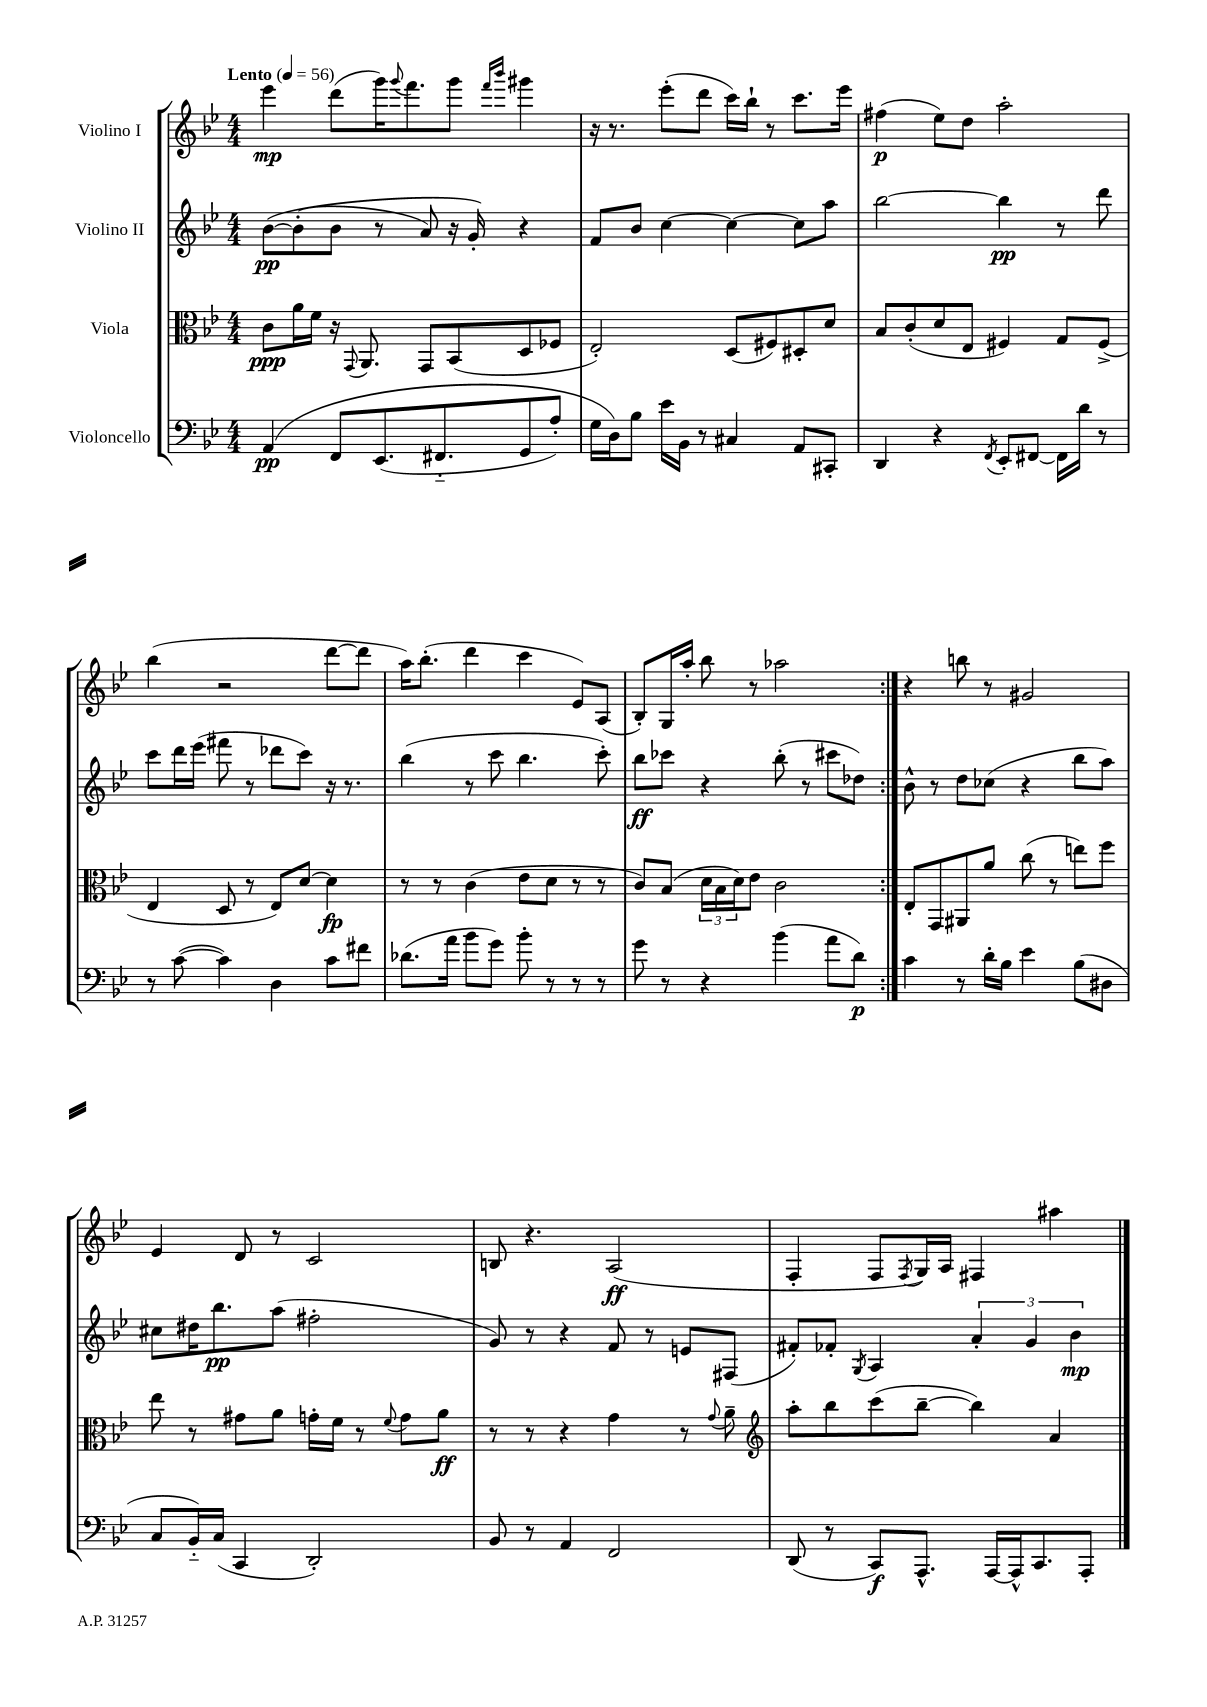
<<
\new StaffGroup <<
\new Staff = "s0" \with { instrumentName = "Violino I" } {
    \clef treble \key bes \major \numericTimeSignature \time 4/4 \tempo "Lento" 4 = 56
    \repeat volta 2 { ees'''4\mp d'''8( g'''16) \appoggiatura { g'''8 } f'''8. g'''8 \grace { f'''16 bes'''16 } gis'''4 |
    r16 r8. ees'''8-.( d'''8 c'''16) bes''16-! r8 c'''8. ees'''16 |
    fis''4\p( ees''8) d''8 a''2-. |
    bes''4( r2 d'''8~ d'''8 |
    a''16) bes''8.-.( d'''4 c'''4 ees'8) a8( |
    bes8-.) g16 a''16-. bes''8 r8 aes''2 | }
    r4 b''8 r8 gis'2 |
    ees'4 d'8 r8 c'2 |
    b8 r4. a2\ff( |
    f4-. f8 \acciaccatura { f8 } g16) a16 fis4 ais''4 \bar "|." |
}
\new Staff = "s1" \with { instrumentName = "Violino II" } {
    \clef treble \key bes \major \numericTimeSignature \time 4/4
    \repeat volta 2 { bes'8~\pp\( bes'8-.( bes'8 r8 a'8) r16 g'16-.\) r4 |
    f'8 bes'8 c''4~ c''4~ c''8 a''8 |
    bes''2~ bes''4\pp r8 d'''8 |
    c'''8 d'''16 ees'''16( fis'''8 r8 des'''8 c'''8) r16 r8. |
    bes''4( r8 c'''8 bes''4. c'''8-.) |
    bes''8\ff ces'''8 r4 bes''8-.( r8 cis'''8 des''8) | }
    bes'8-^ r8 d''8 ces''8( r4 bes''8 a''8) |
    cis''8 dis''16 bes''8.\pp a''8( fis''2-. |
    g'8) r8 r4 f'8 r8 e'8 fis8( |
    fis'8-.) fes'8-. \acciaccatura { g8 } a4 \tuplet 3/2 { a'4-. g'4 bes'4\mp } \bar "|." |
}
\new Staff = "s2" \with { instrumentName = "Viola" } {
    \clef alto \key bes \major \numericTimeSignature \time 4/4
    \repeat volta 2 { c'8\ppp a'16 f'16 r16 \appoggiatura { g,8 } a,8. g,8 bes,8( d8 fes8 |
    ees2-.) d8( fis8) dis8-. d'8 |
    bes8 c'8-.( d'8 ees8 fis4) g8 fis8->( |
    ees4 d8 r8 ees8) d'8~ d'4\fp |
    r8 r8 c'4( ees'8 d'8 r8 r8 |
    c'8) bes8( \tuplet 3/2 { d'16 bes16 d'16) } ees'8 c'2 | }
    ees8-. g,8 ais,8 a'8 c''8( r8 e''8) f''8 |
    ees''8 r8 gis'8 a'8 g'16-. f'16 r8 \appoggiatura { f'8 } g'8 a'8\ff |
    r8 r8 r4 g'4 r8 \appoggiatura { g'8 } a'8-- |
    \clef treble a''8-. bes''8 c'''8( bes''8~-- bes''4) a'4 \bar "|." |
}
\new Staff = "s3" \with { instrumentName = "Violoncello" } {
    \clef bass \key bes \major \numericTimeSignature \time 4/4
    \repeat volta 2 { a,4\pp\( f,8 ees,8.( fis,8.-_ g,8 a8-.) |
    g16 d16\) bes8 ees'16 bes,16 r8 cis4 a,8 cis,8-. |
    d,4 r4 \acciaccatura { f,8 } ees,8-. fis,8~ fis,16 d'16 r8 |
    r8 c'8~( c'4) d4 c'8 fis'8 |
    des'8.( a'16 bes'8 g'8) bes'8-. r8 r8 r8 |
    g'8 r8 r4 bes'4( a'8 d'8\p) | }
    c'4 r8 d'16-. bes16 ees'4 bes8( dis8 |
    c8 bes,16-_) c16( c,4 d,2-.) |
    bes,8 r8 a,4 f,2 |
    d,8( r8 c,8\f) a,,8.-^ a,,16~ a,,16-^ c,8. a,,8-. \bar "|." |
}
>>
>>
\layout { \context { \Score \remove "Bar_number_engraver" } }
